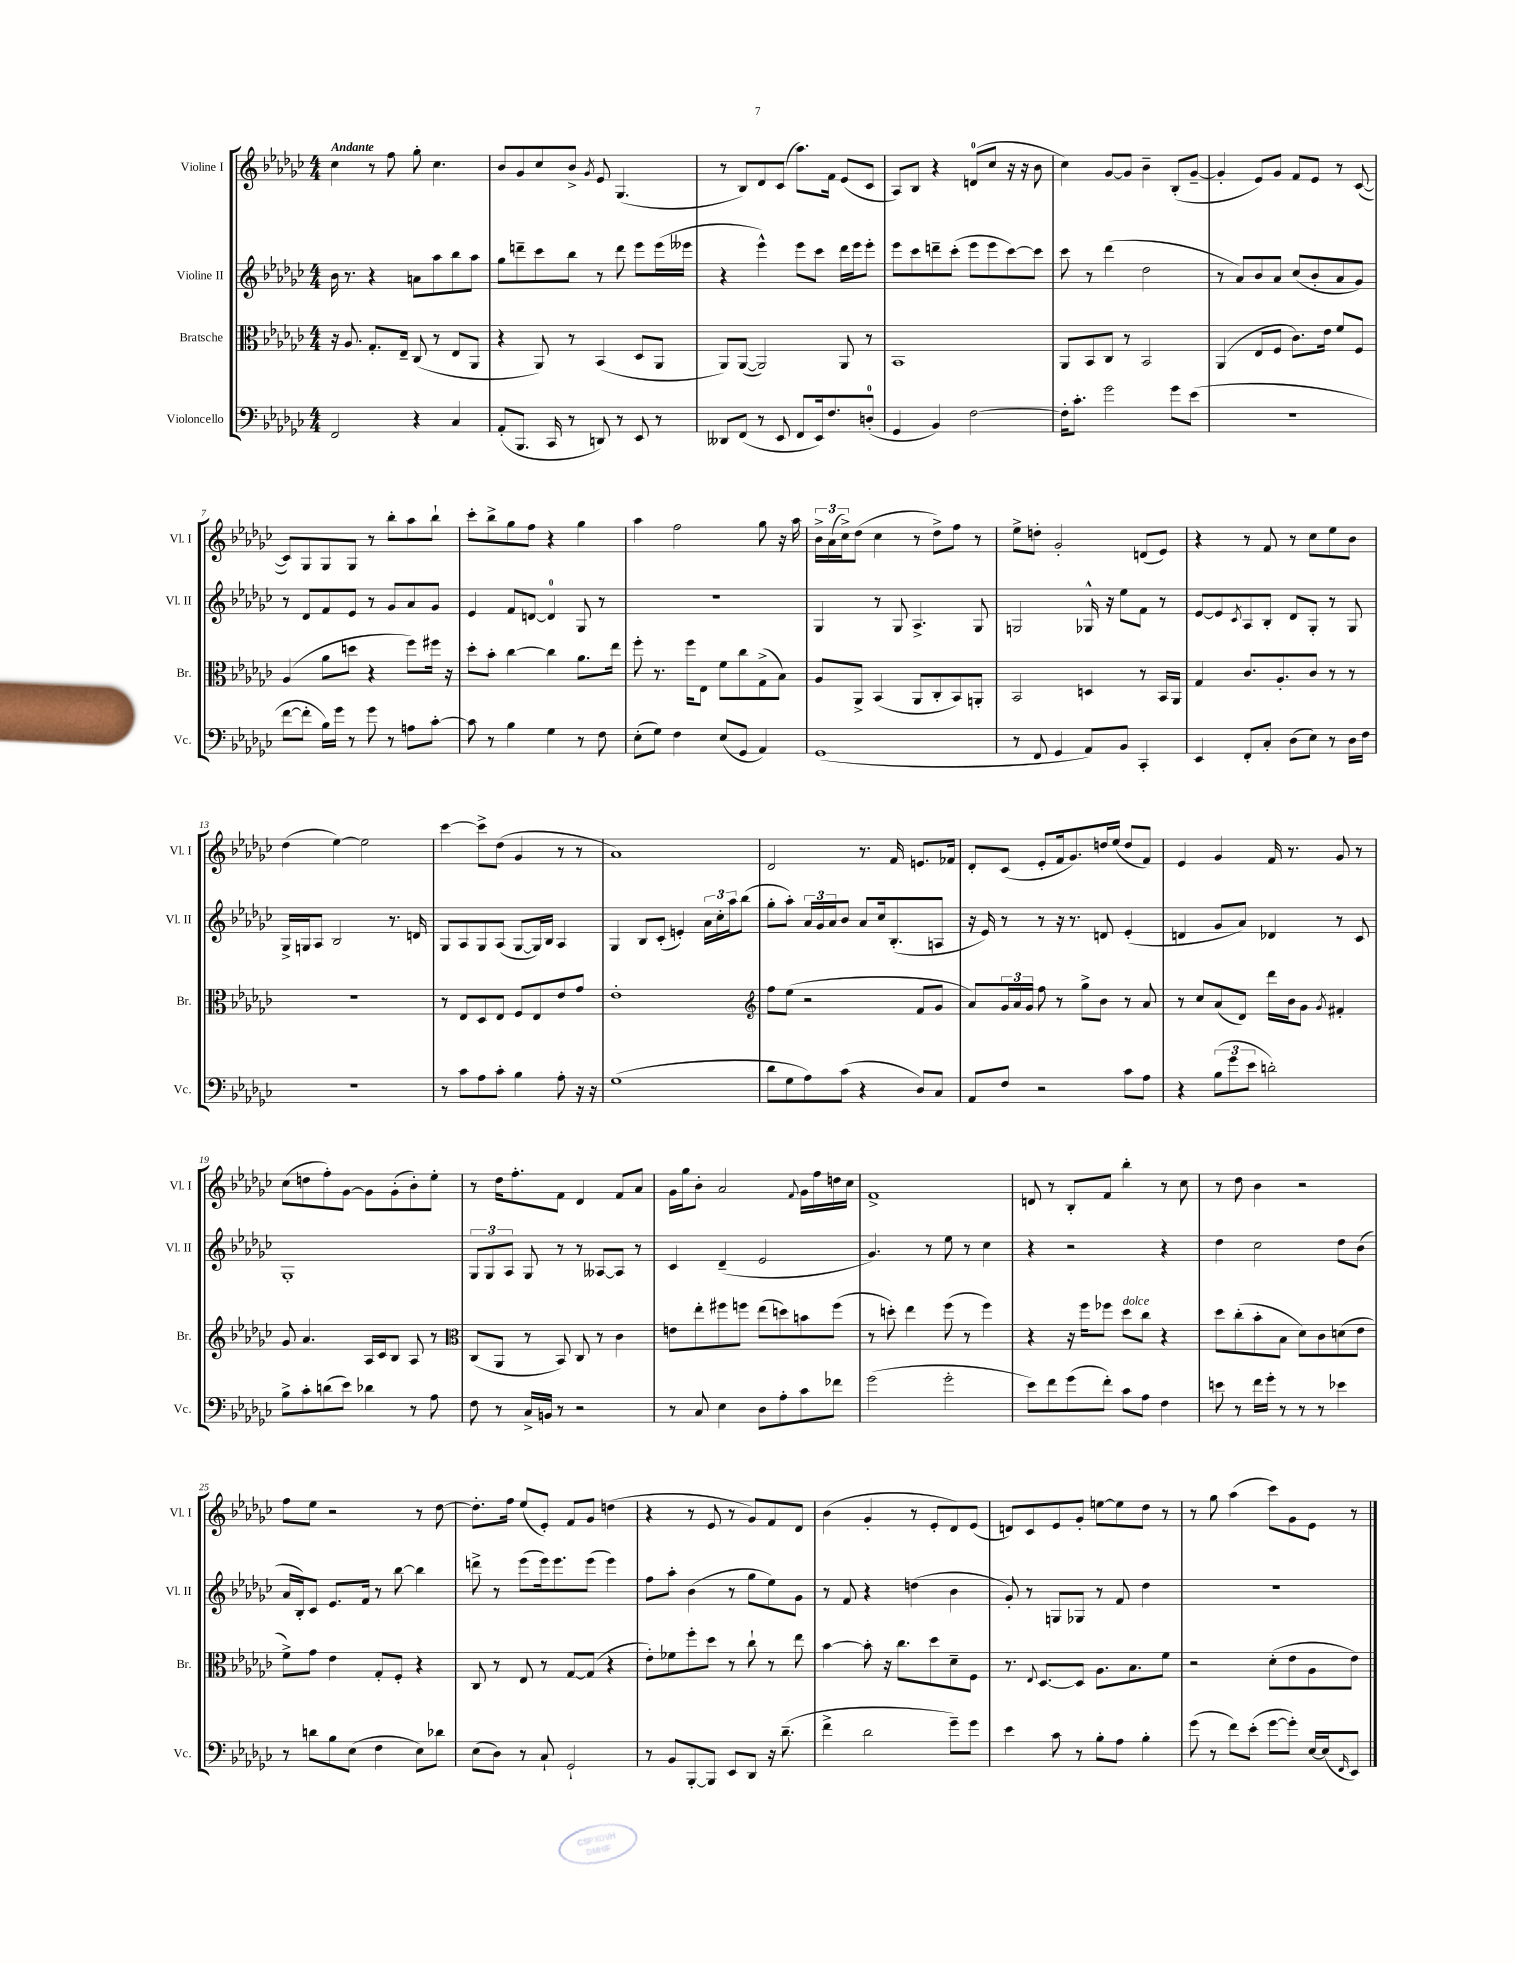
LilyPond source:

<<
\new StaffGroup <<
\new Staff = "s0" \with { instrumentName = "Violine I" shortInstrumentName = "Vl. I" } {
    \clef treble \key ges \major \numericTimeSignature \time 4/4 \tempo "Andante"
    ces''4 r8 f''8 ges''8-. ces''4. |
    bes'8 ges'8 ces''8 bes'8-> \acciaccatura { ges'8 } ees'8 ges4.( |
    r8 bes8) des'8 ces'8( aes''8.) f'16 ees'8( ces'8 |
    aes8) bes8 r4 d'8-0( ces''8 r16 r16 bes'8 |
    ces''4) ges'8~ ges'8 bes'4-- bes8-.( ges'8~-- |
    ges'4-. ees'8) ges'8 f'8 ees'8 r8 ces'8~( |
    ces'8) ges8 ges8 ges8 r8 bes''8-. aes''8 bes''8-! |
    ces'''8-. bes''8-> ges''8 f''8 r4 ges''4 |
    aes''4 f''2 ges''8 r16 aes''16 |
    \tuplet 3/2 { bes'16-> aes'16( ces''16->) } des''8( ces''4 r8 des''8->) f''8 r8 |
    ees''8-> d''8-. ges'2-. d'8( ees'8) |
    r4 r8 f'8 r8 ces''8 ees''8 bes'8 |
    des''4( ees''4~) ees''2 |
    ces'''4~ ces'''8-> des''8( ges'4 r8 r8 |
    aes'1) |
    des'2 r8. f'16 e'8. fes'16 |
    des'8-. ces'8( ees'8-. f'16 ges'8.) d''16 ees''16( d''8 f'8) |
    ees'4 ges'4 f'16 r8. ges'8 r8 |
    ces''8( d''8 f''8-.) ges'8~ ges'8 ges'8-.( bes'8-.) ees''8-. |
    r8 des''16 f''8.-. f'8 des'4 f'8 aes'8 |
    ges'16 ges''16 bes'8-. aes'2 \appoggiatura { f'8 } ges'16 f''16 d''16 ces''16 |
    f'1-> |
    d'8 r8 bes8-. f'8 bes''4-. r8 ces''8 |
    r8 des''8 bes'4 r2 |
    f''8 ees''8 r2 r8 des''8~ |
    des''8.-. f''16 ees''8( ees'8-.) f'8 ges'8 d''4( |
    r4 r8 ees'8 r8 ges'8) f'8 des'8 |
    bes'4( ges'4-. r8 ees'8-. des'8) ees'8( |
    d'8) ces'8 ees'8 ges'8-. e''8~ e''8 des''8 r8 |
    r8 ges''8 aes''4( ces'''8) ges'8 ees'8 r8 \bar "|." |
}
\new Staff = "s1" \with { instrumentName = "Violine II" shortInstrumentName = "Vl. II" } {
    \clef treble \key ges \major \numericTimeSignature \time 4/4
    bes'16 r8. r4 a'8 aes''8 bes''8 aes''8 |
    ges''8 d'''8-- ces'''8 bes''8 r8 d'''8 ees'''8 ees'''16( eeses'''16 |
    r4 ees'''4-^) ees'''8 ces'''8 des'''16 ees'''16 ees'''8-. |
    ees'''8 ces'''8 d'''8-- ces'''8-.( ees'''8 ees'''8 ces'''8~) ces'''8 |
    ces'''8 r8 des'''4( des''2 |
    r8 aes'8) bes'8 aes'8 ces''8( bes'8-. aes'8 ges'8) |
    r8 des'8 f'8 ees'8 r8 ges'8 aes'8 ges'8 |
    ees'4 f'8 d'8~ d'4-0 ges8 r8 |
    R1 |
    ges4 r8 ges8 aes4.-> ges8 |
    g2 ges16-^ r16 ees''8 f'8 r8 |
    ees'8~ ees'8 \acciaccatura { ces'8 } aes8 bes8-. des'8 ges8-. r8 ges8 |
    ges16-> g16 aes8 bes2 r8. d'16 |
    ges8 aes8 ges8 aes8( ges8~ ges16) bes16 aes4 |
    ges4 bes8 ces'8-.( e'4-.) \tuplet 3/2 { aes'16 ces''16-. aes''16 } bes''8( |
    ges''8-. aes''8-.) \tuplet 3/2 { aes'16 ges'16 aes'16 } bes'8 aes'8 ces''16 bes8.-.( a8 |
    r16 ees'16) r8 r8 r16 r8. d'8 ees'4-.( |
    d'4 ges'8 aes'8) des'4 r8 ces'8 |
    ges1-. |
    \tuplet 3/2 { ges8 ges8 aes8 } ges8 r8 r8 aeses8~ aeses8 r8 |
    ces'4 des'4--( ees'2 |
    ges'4.) r8 ees''8 r8 ces''4 |
    r4 r2 r4 |
    des''4 ces''2 des''8 bes'8( |
    aes'16 bes16-.) ces'8 ees'8. f'16 r8 bes''8~ bes''4 |
    d'''8-> r8 ees'''8( ees'''16) ees'''8. ees'''8( ees'''4) |
    f''8 aes''8-. bes'4( r8 ges''8 ees''8) ges'8 |
    r8 f'8 r4 d''4( bes'4 |
    ges'8-.) r8 g8 ges8 r8 f'8 des''4 |
    R1 \bar "|." |
}
\new Staff = "s2" \with { instrumentName = "Bratsche" shortInstrumentName = "Br." } {
    \clef alto \key ges \major \numericTimeSignature \time 4/4
    r16 aes8. ges8.-. ees16-- ces8( r8 ees8 aes,8 |
    r4 aes,8) r8 bes,4( des8 aes,8 |
    aes,8) aes,8~( aes,2) aes,8 r8 |
    bes,1 |
    aes,8 bes,8 ces8 r8 bes,2 |
    aes,4( ees8 f8 ces'8.) ees'16 f'8 f8 |
    aes4( aes'8 d''8 r4 f''8) fis''16 r16 |
    des''8-. bes'8-. ces''4~ ces''4 aes'8. ees''16 |
    f''8-. r8. f''16 ees8 f'8 ces''8 ges8->( bes8) |
    aes8 aes,8-> bes,4( aes,8 ces8-. bes,8) a,8-. |
    bes,2 d4 r8 bes,16 aes,16 |
    ges4 ces'8. aes8.-. ces'8 r8 r8 |
    R1 |
    r8 ees8 des8 ees8 f8 ees8 ees'8 ges'8 |
    ees'1-. |
    \clef treble f''8 ees''8( r2 f'8 ges'8 |
    aes'8) \tuplet 3/2 { ges'16 aes'16 ges'16 } f''8 r8 ges''8-> bes'8 r8 aes'8 |
    r8 ces''8 aes'8( des'8) des'''16 bes'16 ges'8 \acciaccatura { ges'8 } fis'4-. |
    ges'8 aes'4. aes16 ces'16 bes8 aes8 r8 |
    \clef alto ces8( aes,8 r8 bes,8) ces8 r8 ces'4 |
    e'8 ees''8-. fis''8 f''8 ees''8( d''8) b'8 f''8( |
    r8 d''8-.) ees''4 f''8( r8 f''4) |
    r4 r16 f''16 fes''8 des''8^\markup { \italic "dolce" } ces''8 r4 |
    des''8 ces''8-.( bes'8-. bes8 des'8) ces'8 d'8( ees'8 |
    f'8->) ges'8 ees'4 ges8-. f8-. r4 |
    ces8 r8 ees8 r8 ges8~ ges8( r4 |
    ees'8-.) fes'8 f''8-. des''8 r8 ces''8-! r8 ees''8 |
    bes'4~ bes'8-. r16 ces''8. des''8 des'8-- f8 |
    r8. \appoggiatura { ees8 } des8.~ des8 aes8. bes8. f'8 |
    r2 des'8-.( ees'8 aes8 ees'8) \bar "|." |
}
\new Staff = "s3" \with { instrumentName = "Violoncello" shortInstrumentName = "Vc." } {
    \clef bass \key ges \major \numericTimeSignature \time 4/4
    f,2 r4 ces4 |
    aes,8-.( bes,,8. ces,16 r8 d,8) r8 ees,8 r8 |
    deses,8 f,8( r8 ees,8 f,8 ees,16) f8. d8-0-.( |
    ges,4 bes,4) f2~ |
    f16-. ces'8.-. ges'2 ges'8 ees'8( |
    R1 |
    f'8~ f'8-. bes16) ges'16 r8 ges'8 r8 a8 ces'8~-. |
    ces'8 r8 bes4 ges4 r8 f8 |
    ees8-.( ges8) f4 ees8( ges,8 aes,4) |
    ges,1( |
    r8 f,8 ges,4 aes,8) bes,8 ces,4-. |
    ees,4 f,8-. ces8-. des8( ees8) r8 des16 f16 |
    R1 |
    r8 ces'8 aes8 ces'8-. bes4 aes8-. r16 r16 |
    ges1( |
    des'8 ges8 aes8) ces'8( r4 des8) ces8 |
    aes,8 f8 r2 ces'8 aes8 |
    r4 \tuplet 3/2 { bes8( ges'8 ees'8 } d'2-.) |
    bes8-> ces'8-. d'8( ees'8) des'4 r8 aes8 |
    f8 r8 ces16-> b,16 r8 r2 |
    r8 ces8 ees4 des8 aes8-. ces'8 fes'8 |
    ges'2( ges'2-. |
    ees'8) f'8 ges'8( f'8-.) ces'8 aes8 f4 |
    e'8 r8 f'16 ges'16-. r8 r8 r8 ees'4 |
    r8 d'8 bes8 ees8( f4 ees8) des'8 |
    ees8( des8) r8 ces8-! ges,2-! |
    r8 bes,8 bes,,8~-. bes,,8 ees,8 des,8 r16 des'8.--( |
    f'4-> des'2 ges'8--) ges'8 |
    ees'4 ces'8 r8 bes8-. aes8 bes4-. |
    ges'8( r8 f'8) ees'8-.( ges'8~ ges'8-.) ees16~ ees16( \grace { f,16 } ees,8) \bar "|." |
}
>>
>>
